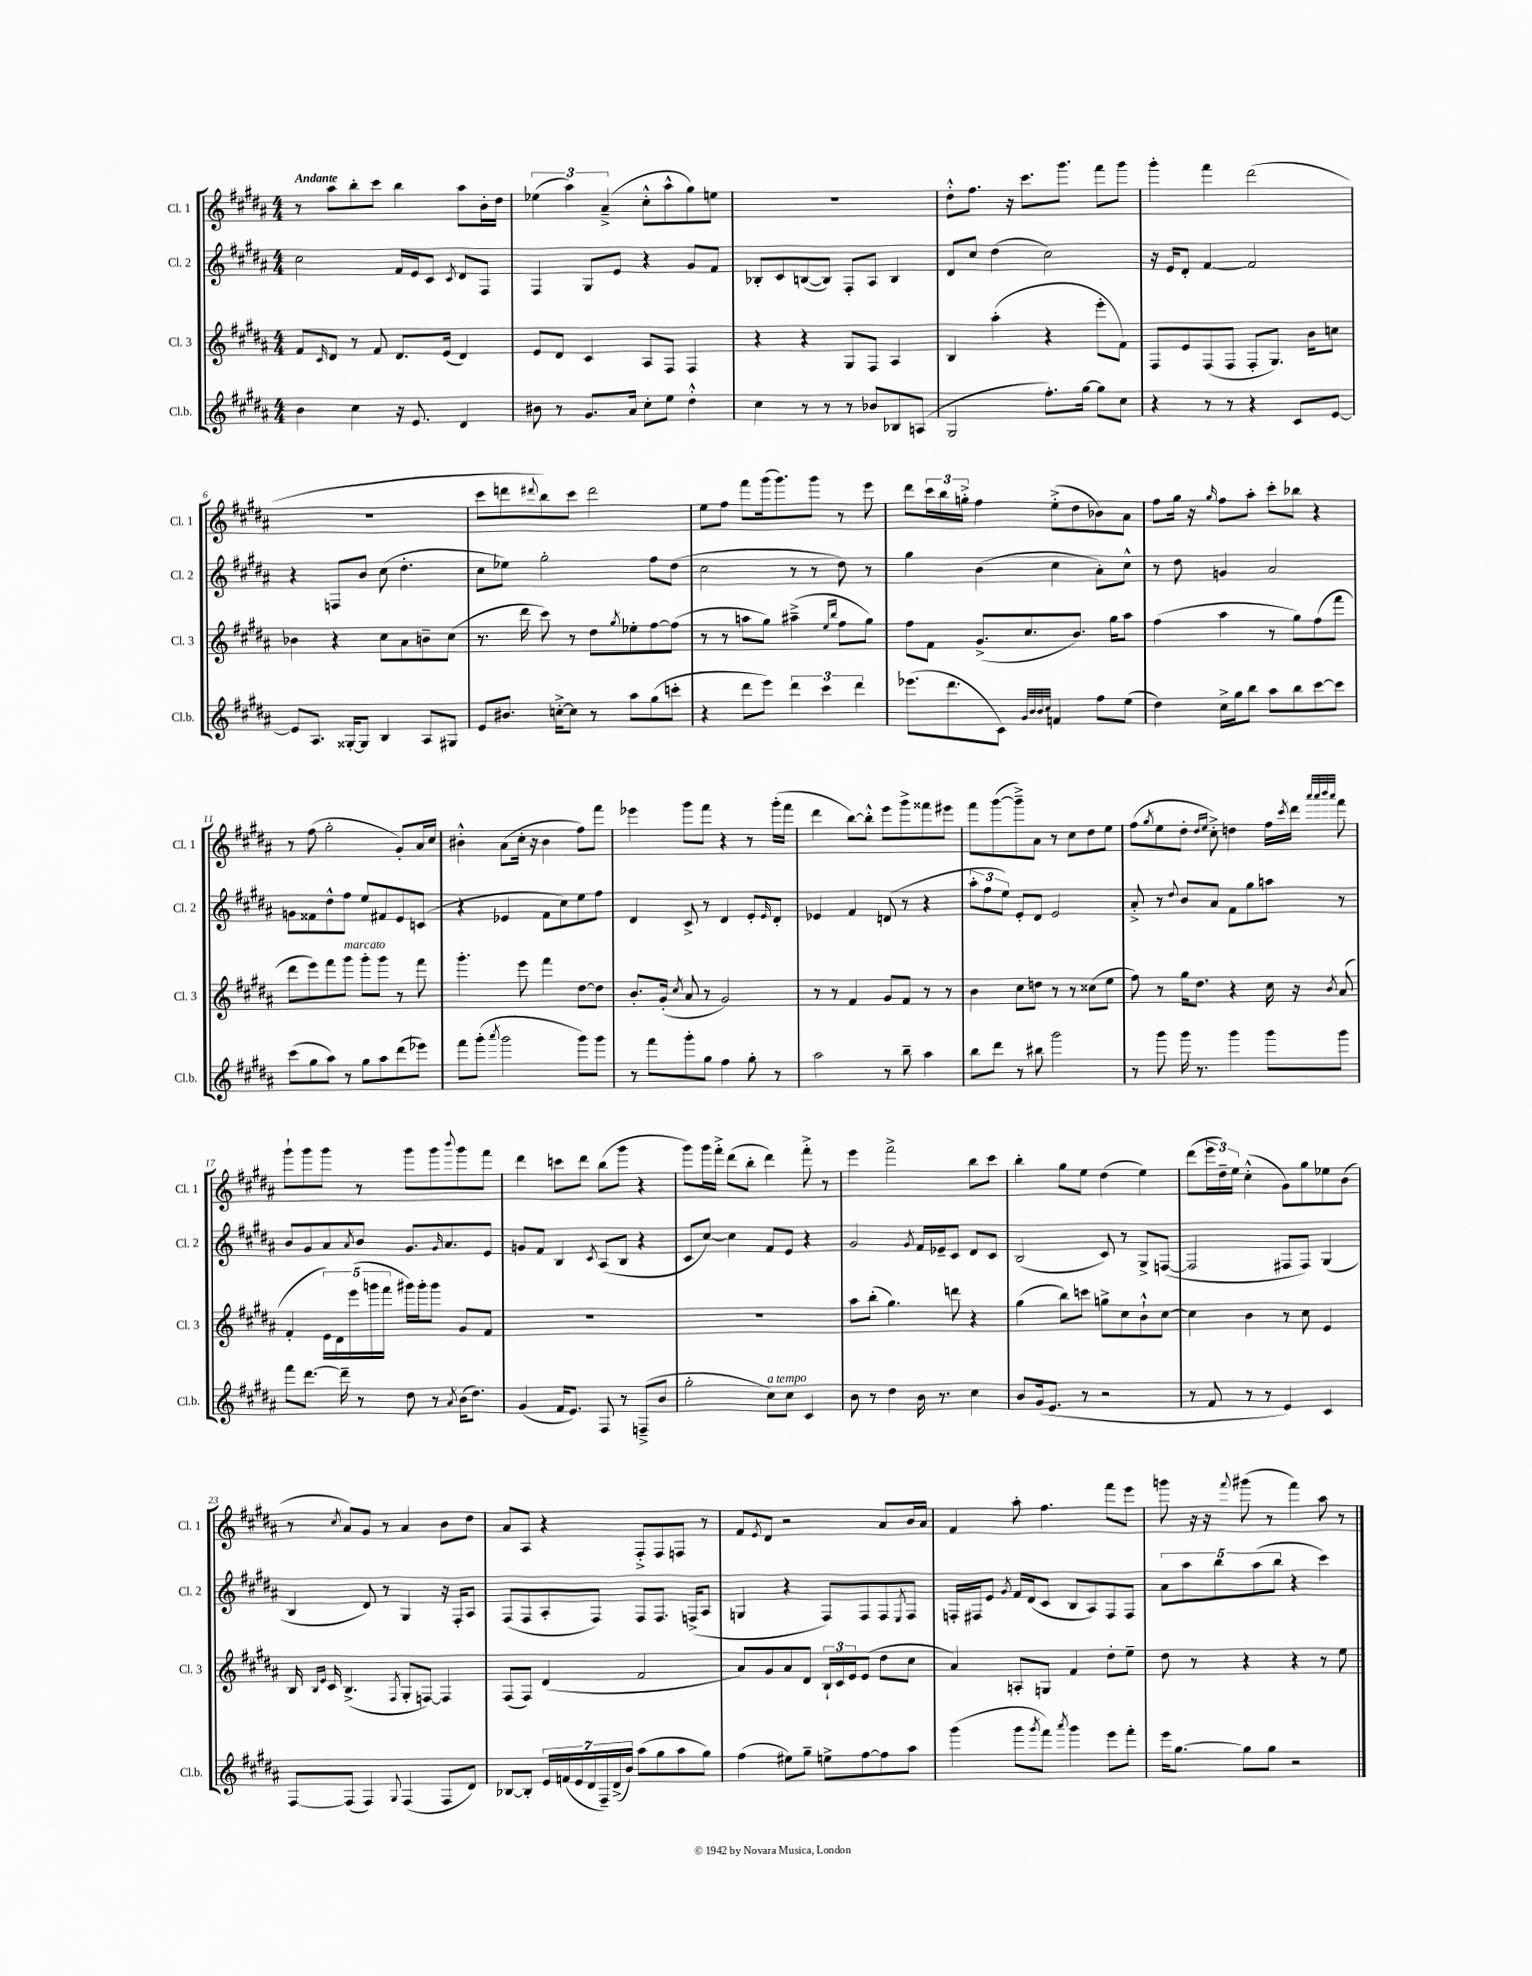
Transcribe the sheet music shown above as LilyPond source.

<<
\new StaffGroup <<
\new Staff = "s0" \with { instrumentName = "Cl. 1" shortInstrumentName = "Cl. 1" } {
    \clef treble \key b \major \numericTimeSignature \time 4/4 \tempo "Andante"
    r8 ais''8 b''8-. cis'''8 b''4 ais''8 b'16-. dis''16 |
    \tuplet 3/2 { ees''4( ais''4) ais'4--->( } cis''8-.-^ ais''8-^ gis''8) e''8 |
    R1 |
    dis''8-.-^ fis''8. r16 cis'''8. gis'''8. fis'''8 gis'''8 |
    gis'''4-. fis'''4 dis'''2( |
    R1 |
    cis'''8 d'''8 \appoggiatura { dis'''8 } b''8) cis'''8 dis'''2 |
    e''8 fis''8 fis'''8 gis'''16( gis'''8.) gis'''8 r8 e'''8 |
    dis'''8 \tuplet 3/2 { cis'''16 b''16 g''16-.-> } fis''4 e''8-.->( dis''8 bes'8) ais'8 |
    fis''8 gis''16 r16 \grace { gis''16 } fis''8 ais''8-. cis'''8-. bes''8 r4 |
    r8 fis''8( gis''2-. gis'8-.) ais'16 cis''16 |
    bis'4-.-^ ais'8( cis''16-. r16 bis'4 fis''8) fis'''8 |
    ees'''4 gis'''8 fis'''8 r4 r8 gis'''16-.( fis'''16 |
    dis'''4 b''8~) b''8-.-^ e'''8 gis'''8-> fisis'''8 eis'''8 |
    fis'''8 gis'''8~( gis'''8--->) ais'8 r8 cis''8 dis''8 e''8 |
    fis''8( \acciaccatura { gis''8 } e''8 dis''8-. \grace { dis''16 e''16 } cis''8-.->) d''4 fis''16 \acciaccatura { cis'''8 } dis'''16 \grace { ais'''32 ais'''32 b'''32 ais'''32 } fis'''8 |
    gis'''8-! gis'''8 gis'''8 r8 gis'''8 gis'''8 \appoggiatura { b'''8 } gis'''8 fis'''8 |
    dis'''4 c'''8 dis'''8 b''8( gis'''8 r4 |
    gis'''8) gis'''16 fis'''16-.-> dis'''8( b''8-. dis'''4) fis'''8-.-> r8 |
    e'''4 fis'''2-> b''8 cis'''8 |
    b''4-. gis''8 e''8 dis''4( e''4) |
    dis'''8( \tuplet 3/2 { e'''16 dis''16--) e''16 } cis''4-.-^( gis'8) gis''8 ees''8 b'8( |
    r8 \acciaccatura { cis''8 } ais'8) gis'8 r8 ais'4 b'8 dis''8 |
    ais'8 ais8 r4 fis8-.-> fis8 f8 r8 |
    fis'8 \acciaccatura { e'8 } dis'8 r2 ais'8 b'16 ais'16 |
    fis'4 ais''8-. fis''4. fis'''8 e'''8 |
    g'''8 r16 r16 \appoggiatura { fis'''8 } gis'''8( r8 fis'''4) ais''8 r8 \bar "|." |
}
\new Staff = "s1" \with { instrumentName = "Cl. 2" shortInstrumentName = "Cl. 2" } {
    \clef treble \key b \major \numericTimeSignature \time 4/4
    cis''2 fis'16 e'16 cis'8 \acciaccatura { cis'8 } dis'8 fis8 |
    fis4 gis8 e'8 r4 gis'8 fis'8 |
    bes8-. cis'8 b8~( b8) fis8-. ais8 b4 |
    dis'8 cis''8 dis''4( cis''2) |
    r16 e'16 dis'8-. fis'4~ fis'2 |
    r4 f8 b'8 cis''8( dis''4.-. |
    cis''8 ees''8) gis''2-. fis''8 dis''8( |
    cis''2 r8 r8 dis''8) r8 |
    gis''4 b'4( cis''4 ais'8-.) cis''8-^ |
    r8 dis''8 g'4 ais'2 |
    g'8 fisis'8 dis''8-^ fis''8 e''8 fis'8 e'8 c'8( |
    r4 ees'4 fis'8 cis''8) e''8 fis''8 |
    dis'4 cis'8-> r8 dis'4 e'8-. \grace { e'16 } dis'8-. |
    ees'4 fis'4 d'8( r8 r4 |
    \tuplet 3/2 { ais''8-. fis''8 e''8) } e'8-. dis'8 e'2 |
    ais'8-.-> r8 \appoggiatura { dis''8 } b'8 ais'8 fis'8 gis''8 a''8 r8 |
    b'8 gis'8 ais'8 \acciaccatura { ais'8 } b'8 gis'8. \grace { gis'16 } ais'8. e'8 |
    g'8 fis'8 b4 \acciaccatura { cis'8 } ais8( b8 r4 |
    cis'8 cis''8~) cis''4 fis'8 e'8 r4 |
    gis'2 \acciaccatura { gis'8 } fis'16 ees'16-- cis'8 dis'8 cis'8 |
    b2( cis'8) r8 gis8-> f8~( |
    f2 fis8 fis8) gis4( |
    b4 dis'8) r8 gis4 r16 fis16-. ais8 |
    fis8( fis8 ais8-. fis8) fis8 fis8. f16->( ais8 |
    g4 r4 fis8) fis8 fis8 \acciaccatura { e8 } fis8 |
    f16-. fis16 e'8 \acciaccatura { gis'8 } fis'16 dis'16( cis'8 b8 ais8) fis8 fis8 |
    \tuplet 5/4 { ais'8 ais''8 b''8 ais''8( b''8 } r4 cis'''4) \bar "|." |
}
\new Staff = "s2" \with { instrumentName = "Cl. 3" shortInstrumentName = "Cl. 3" } {
    \clef treble \key b \major \numericTimeSignature \time 4/4
    fis'8 \grace { cis'16 } dis'8 r8 fis'8 dis'8. e'16( dis'4) |
    e'8 dis'8 cis'4 ais8 fis8 fis4 |
    r4 r4 gis8 fis8 ais4 |
    b4 ais''4-.( r4 e'''8-. fis'8) |
    fis8 e'8 fis8( fis8 fis8-. gis8.) b'16 c''8 |
    bes'4 r4 cis''8 ais'8 b'8-- cis''8( |
    r8. dis'''16 cis'''8) r8 dis''8 \acciaccatura { gis''8 } ees''8-. fis''8~ fis''8( |
    r8 r8 a''8 gis''8) ais''4--->( \grace { e''16 b''16 } fis''8 gis''8) |
    fis''8 fis'8 gis'8.->( cis''8. b'8.) gis''16 ais''8 |
    fis''4( ais''4 r8 gis''8) fis''8( fis'''8 |
    dis'''8 e'''8) fis'''8 gis'''8^\markup { \italic "marcato" } gis'''8-. gis'''8 r8 fis'''8 |
    gis'''4.-. e'''8 fis'''4 dis''8~ dis''8 |
    b'8.-. gis'16-.( \acciaccatura { cis''8 } ais'8 r8 gis'2) |
    r8 r8 fis'4 gis'8 fis'8 r8 r8 |
    b'4 cis''8 d''8 r8 r8 cisis''8( e''8 |
    fis''8) r8 gis''16 dis''8. r4 cis''16 r16 \acciaccatura { b'8 } ais'8( |
    fis'4-. \tuplet 5/4 { e'16) dis'16 e'''16( g'''16 fis'''16 } gis'''16) gis'''16-. gis'''8 gis'8 fis'8 |
    R1 |
    R1 |
    ais''8 b''8-.( gis''4.) d'''8 r4 |
    gis''4( b''8) c'''8 g''8-> cis''8 b'8-!-^ cis''8~ |
    cis''4 b'4 r8 cis''8 e'4 |
    b16 \grace { b16 e'16 } cis'16 b4.->( \acciaccatura { fis8 } gis8-. f8~) f4 |
    fis8( fis8) dis'4( fis'2 |
    ais'8) gis'8 ais'8 dis'8 \tuplet 3/2 { b16-! cis'16 e'16 } e'8( dis''8 cis''8 |
    ais'4) a8-. g8 fis'4 dis''8-. e''8-- |
    dis''8 r8 r4 r4 r8 e''8 \bar "|." |
}
\new Staff = "s3" \with { instrumentName = "Cl.b." shortInstrumentName = "Cl.b." } {
    \clef treble \key b \major \numericTimeSignature \time 4/4
    b'4 cis''4 r16 e'8. dis'4 |
    bis'8 r8 gis'8. ais'16 cis''8-. e''8 dis''4-.-^ |
    cis''4 r8 r8 r8 bes'8 bes8 a8( |
    gis2 fis''8.-.) gis''16~ gis''8 cis''8 |
    r4 r8 r8 r4 cis'8 e'8~ |
    e'8 ais8. gisis16~-. gisis8 b4 ais8 gis8 |
    e'8 bis'8. c''16~-.-> c''8 r8 ais''8 gis''8( c'''8-. |
    r4 dis'''8 e'''8) \tuplet 3/2 { dis'''4 cis'''4 dis'''4 } |
    ees'''8.( dis'''8. cis'8) \grace { gis'32 b'32 b'32 cis''32 } f'4 fis''8 e''8( |
    dis''4) cis''16-> gis''16 b''8 ais''8 b''8 cis'''8~ cis'''8 |
    cis'''8( gis''8 ais''8) r8 gis''8 ais''8 dis'''8( ees'''8) |
    fis'''8 gis'''8-.( \acciaccatura { ais'''8 } gis'''2 gis'''8) gis'''8 |
    r8 fis'''8 gis'''8-. gis''8 fis''4 gis''8-. r8 |
    ais''2 r8 b''8-- ais''4 |
    b''8 dis'''8 r8 bis''8 gis'''2 |
    r8 gis'''8 gis'''16 r8. gis'''4 gis'''8 gis'''8 |
    fis'''8 dis'''8.~ dis'''16-- r8 dis''8 r8 \acciaccatura { ais'8 } b'16( dis''8.) |
    gis'4( fis'16 e'8.) fis8 r8 f8--->( b'8 |
    gis''2-. cis''8^\markup { \italic "a tempo" }) cis''8 cis'4 |
    b'8 r8 dis''4 b'16 r8. cis''4 |
    b'8 gis'16( e'8. r8 r2 |
    r8 fis'8 r8 r8 e'4) cis'4 |
    fis8~ fis8( fis4) \appoggiatura { gis8 } fis4( fis8 dis'8) |
    bes8~ bes8-. \tuplet 7/4 { e'16 f'16( e'16 dis'16 fis16--) dis'16->( b'16) } ais''8( gis''8 ais''8 gis''8) |
    fis''4( eis''8) gis''8-- e''8-> fis''8~ fis''8 ais''8 |
    gis'''4( gis'''8 \acciaccatura { gis'''8 } fis'''8) \acciaccatura { ais'''8 } gis'''4 e'''8 fis'''8-. |
    e'''16 gis''8.~ gis''8 gis''8 r2 \bar "|." |
}
>>
>>
